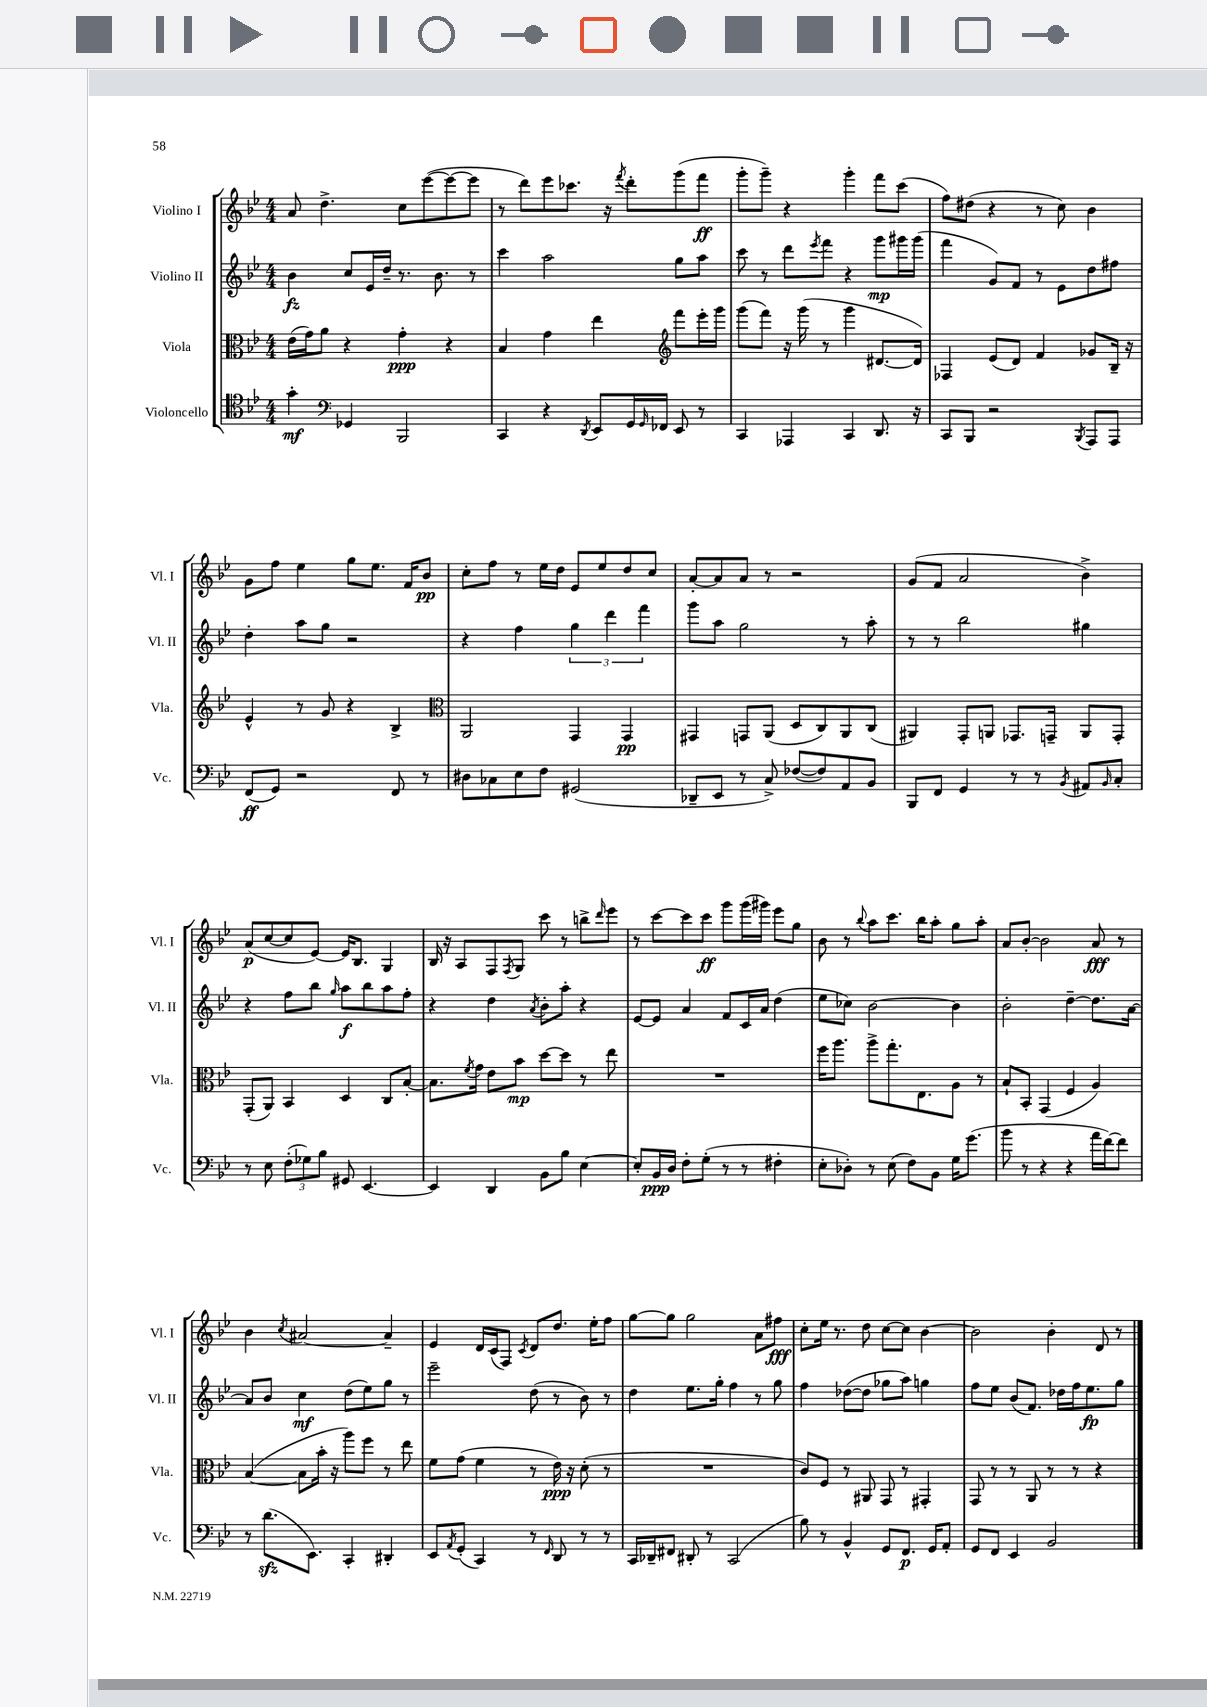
<<
\new StaffGroup <<
\new Staff = "s0" \with { instrumentName = "Violino I" shortInstrumentName = "Vl. I" } {
    \clef treble \key bes \major \numericTimeSignature \time 4/4
    a'8 d''4.-> c''8 ees'''8~( ees'''8~ ees'''8 |
    r8 d'''8) ees'''8 ces'''8. r16 \acciaccatura { f'''8 } d'''8-. g'''8( f'''8\ff |
    g'''8-. g'''8--) r4 g'''4-. f'''8 c'''8( |
    f''8) dis''8( r4 r8 c''8) bes'4 |
    g'8 f''8 ees''4 g''8 ees''8. f'16 bes'8\pp |
    c''8-. f''8 r8 ees''16 d''16 ees'8 ees''8 d''8 c''8 |
    a'8~-. a'8 a'8 r8 r2 |
    g'8( f'8 a'2 bes'4->) |
    a'8\p( c''8~ c''8 ees'8~) ees'16 bes8. g4 |
    bes16 r16 a8 f8 \acciaccatura { f8 } g8 c'''8 r8 b''8-> \grace { d'''16 } ees'''8 |
    r8 c'''8~ c'''8 c'''8\ff g'''8 g'''16( gis'''16) ees'''8 g''8 |
    bes'8 r8 \appoggiatura { bes''8 } a''8 c'''8. bes''16 a''8-. g''8 a''8-. |
    a'8 bes'8~-. bes'2 a'8\fff r8 |
    bes'4 \acciaccatura { c''8 } ais'2~ ais'4-- |
    ees'4 d'16 c'16( f8) \acciaccatura { c'8 } d'8 d''8. ees''16-. f''8 |
    g''8~ g''8 g''2 a'8 fis''8\fff |
    c''8-. ees''16 r8. d''8 c''8~ c''8 bes'4~ |
    bes'2 bes'4-. d'8 r8 \bar "|." |
}
\new Staff = "s1" \with { instrumentName = "Violino II" shortInstrumentName = "Vl. II" } {
    \clef treble \key bes \major \numericTimeSignature \time 4/4
    bes'4\fz c''8 ees'16 d''16-- r8. bes'8. r8 |
    c'''4 a''2 g''8 a''8 |
    c'''8 r8 d'''8 \acciaccatura { ees'''8 } f'''8 r4 g'''8\mp gis'''16 gis'''16( |
    f'''4 g'8) f'8 r8 ees'8 d''8 fis''8 |
    d''4-. a''8 g''8 r2 |
    r4 f''4 \tuplet 3/2 { g''4 d'''4 f'''4 } |
    g'''8 a''8 g''2 r8 a''8-. |
    r8 r8 bes''2 gis''4 |
    r4 f''8 bes''8 \grace { g''16 } a''8\f bes''8 a''8 f''8-. |
    r4 d''4 \acciaccatura { a'8 } bes'8-. a''8-. r4 |
    ees'8~ ees'8 a'4 f'8 c'16 a'16 d''4( |
    ees''8 ces''8) bes'2~ bes'4 |
    bes'2-. d''4~-- d''8. a'16~ |
    a'8 bes'8 c''4\mf d''8( ees''8) g''8 r8 |
    ees'''2-- d''8( r8 bes'8) r8 |
    d''4 ees''8. g''16-. f''4 r8 g''8 |
    f''4 des''8~( des''8 ges''8 a''8) g''4 |
    f''8 ees''8 bes'8( f'8.) des''16 f''16 ees''8.\fp g''8 \bar "|." |
}
\new Staff = "s2" \with { instrumentName = "Viola" shortInstrumentName = "Vla." } {
    \clef alto \key bes \major \numericTimeSignature \time 4/4
    ees'16( g'16) a'8 r4 g'4-.\ppp r4 |
    bes4 g'4 ees''4 \clef treble f'''8 ees'''16-. g'''16 |
    g'''8( f'''8) r16 g'''16( r8 g'''4 dis'8.~ dis'16) |
    fes4 ees'8( d'8) f'4 ges'8 bes16-- r16 |
    ees'4-^ r8 g'8 r4 bes4-> |
    \clef alto a,2 g,4 g,4\pp |
    gis,4 g,8 a,8( d8 c8) a,8 c8( |
    ais,4) g,8-. a,8 ges,8. g,16-- a,8 g,8-. |
    g,8-.( a,8) bes,4 d4 c8 bes8~-. |
    bes8. \acciaccatura { f'8 } g'16 ees'8 bes'8\mp d''8~ d''8 r8 ees''8 |
    R1 |
    f''16 a''8. a''8-> g''8.-. ees8. a8 r8 |
    bes8-! bes,8-. g,4( f4 a4) |
    bes4~( bes8 bes'16-. r16 a''8) f''8 r8 ees''8 |
    f'8 g'8( f'4 r8 ees'16\ppp) r16 d'8-.( r8 |
    R1 |
    c'8) f8 r8 ais,8 g,8 r8 gis,4-. |
    g,8 r8 r8 a,8 r8 r8 r4 \bar "|." |
}
\new Staff = "s3" \with { instrumentName = "Violoncello" shortInstrumentName = "Vc." } {
    \clef tenor \key bes \major \numericTimeSignature \time 4/4
    g'4-.\mf \clef bass ges,4 bes,,2 |
    c,4 r4 \acciaccatura { d,8 } ees,8 g,16 \grace { g,16 } fes,16 ees,8 r8 |
    c,4 aes,,4 c,4 d,8. r16 |
    c,8 bes,,8 r2 \acciaccatura { bes,,8 } a,,8 a,,8 |
    f,8\ff( g,8) r2 f,8 r8 |
    dis8 ces8 ees8 f8 gis,2( |
    des,8-- ees,8 r8 c8->) fes8~( fes8) a,8 bes,8 |
    bes,,8 f,8 g,4 r8 r8 \acciaccatura { bes,8 } ais,8 \grace { bes,16 } c8-. |
    r8 ees8 \tuplet 3/2 { f8-.( ges8) bes8 } gis,8 ees,4.~ |
    ees,4 d,4 bes,8 bes8 ees4~ |
    ees8-. bes,16\ppp d16 f8-. g8-.( r8 r8 fis4-. |
    ees8-. des8-.) r8 ees8( f8) bes,8 g16 g'8.( |
    bes'8 r8 r4 r4 a'16 f'16~) f'8 |
    r8 d'8.\sfz( ees,8.) c,4-. dis,4-. |
    ees,8 \acciaccatura { a,8 } g,8-.( c,4) r8 \grace { f,16 } d,8 r8 r8 |
    c,16 des,16-- fis,8 dis,8-. r8 c,2( |
    bes8) r8 bes,4-^ g,8 f,8.\p g,16 a,8-. |
    g,8 f,8 ees,4 bes,2 \bar "|." |
}
>>
>>
\layout { \context { \Score \remove "Bar_number_engraver" } }
